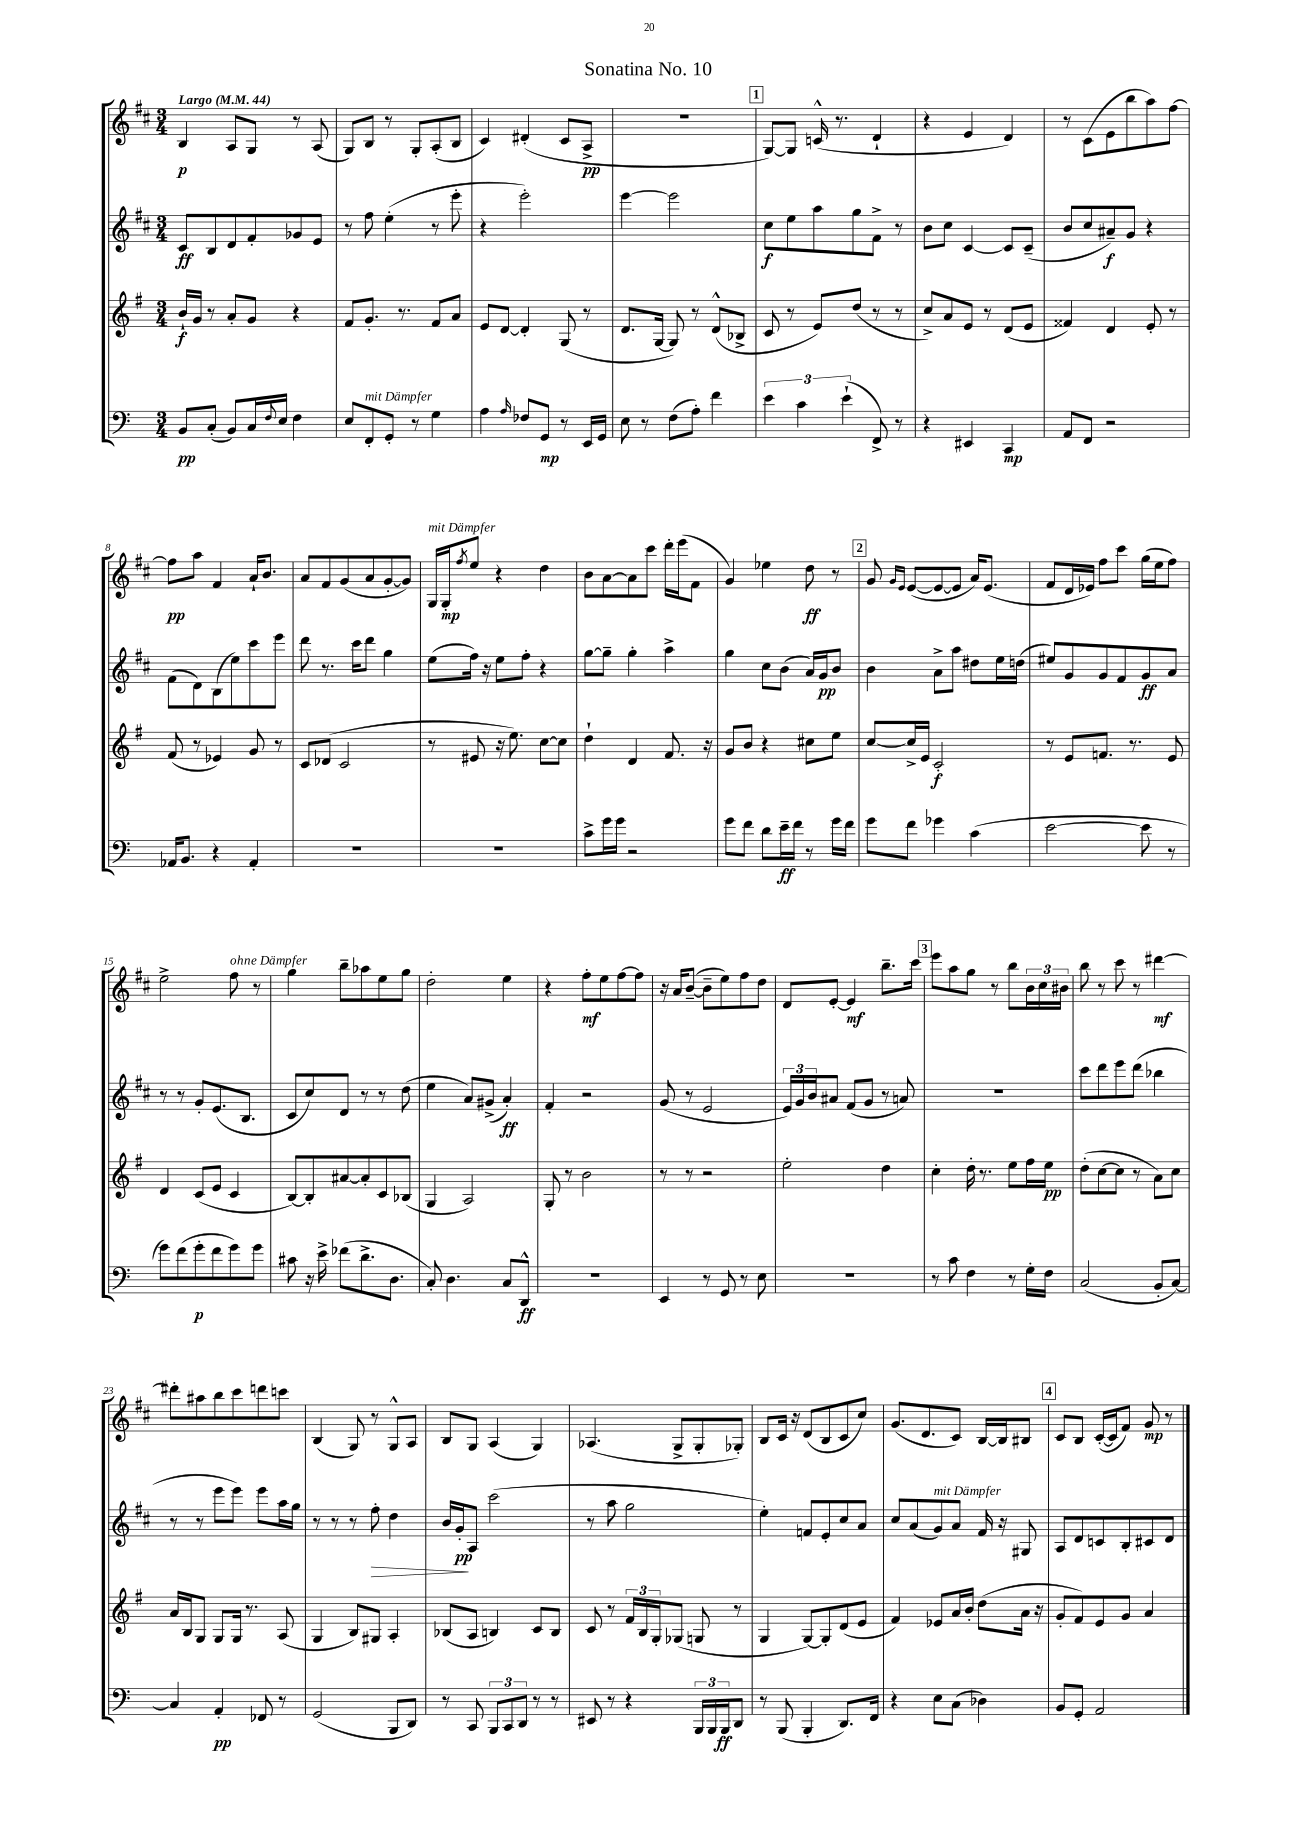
\header { title = "Sonatina No. 10" }
<<
\new StaffGroup <<
\new Staff = "s0" {
    \clef treble \key d \major \numericTimeSignature \time 3/4 \tempo "Largo" 4 = 44
    b4\p a8 g8 r8 a8( |
    g8) b8 r8 g8-. a8-.( b8 |
    cis'4) dis'4-.( cis'8 a8->\pp |
    R2. |
    \mark \markup { \box "1" } g8~) g8 c'16-^( r8. d'4-! |
    r4 e'4 d'4) |
    r8 cis'8( e'8 b''8 a''8) fis''8~ |
    fis''8\pp a''8 fis'4 a'16-! b'8. |
    a'8 fis'8 g'8( a'8 g'8~-. g'8) |
    g16^\markup { \italic "mit Dämpfer" } g16-.\mp \acciaccatura { fis''8 } e''8 r4 d''4 |
    b'8 a'8~ a'8 cis'''8 d'''16-. e'''16( fis'8 |
    g'4) ees''4 d''8\ff r8 |
    \mark \markup { \box "2" } g'8 \grace { g'16 e'16 } e'8~( e'8~ e'8 a'16) e'8.( |
    fis'8 d'16 ees'16) fis''8 cis'''8 g''16( e''16 fis''8) |
    e''2-> fis''8^\markup { \italic "ohne Dämpfer" } r8 |
    g''4 b''8-- aes''8 e''8 g''8 |
    d''2-. e''4 |
    r4 fis''8-.\mf e''8 fis''8~ fis''8 |
    r16 a'16 b'8~--( b'8-- e''8) fis''8 d''8 |
    d'8 e'8~-. e'4\mf b''8.-- cis'''16 |
    \mark \markup { \box "3" } e'''8 a''8 g''8 r8 b''8 \tuplet 3/2 { b'16 cis''16 bis'16 } |
    b''8 r8 cis'''8 r8 dis'''4~\mf |
    dis'''8-. ais''8 b''8 cis'''8 d'''8 c'''8 |
    b4( g8) r8 g8-^ a8 |
    b8 g8 a4( g4) |
    aes4.( g8-> g8-. ges8-.) |
    b8 cis'16 r16 d'8( b8 cis'8 cis''8) |
    g'8.( d'8. cis'8) b16~ b16 bis8 |
    \mark \markup { \box "4" } cis'8 b8 cis'16~-.( cis'16 fis'8) g'8\mp r8 \bar "|." |
}
\new Staff = "s1" {
    \clef treble \key d \major \numericTimeSignature \time 3/4
    cis'8\ff b8 d'8 fis'8-. ges'8 e'8 |
    r8 fis''8 e''4-.( r8 e'''8-. |
    r4 e'''2-.) |
    e'''4~ e'''2 |
    \mark \markup { \box "1" } cis''8\f e''8 a''8 g''8 fis'8-> r8 |
    b'8 cis''8 cis'4~ cis'8 cis'8--( |
    b'8 cis''8 ais'8--\f) g'8 r4 |
    fis'8( d'8) b8( e''8) cis'''8 e'''8 |
    d'''8 r8. cis'''16 d'''8 g''4 |
    e''8( fis''16) r16 e''8 fis''8-. r4 |
    g''8~ g''8-- g''4-. a''4-> |
    g''4 cis''8 b'8( a'16) g'16\pp b'8 |
    \mark \markup { \box "2" } b'4 a'8-> a''8 dis''8 e''16 d''16( |
    eis''8) g'8 g'8 fis'8 g'8\ff a'8 |
    r8 r8 g'8-. e'8.( b8. |
    cis'8 cis''8) d'8 r8 r8 d''8( |
    e''4 a'8) gis'8->( a'4-.\ff) |
    fis'4-. r2 |
    g'8( r8 e'2 |
    \tuplet 3/2 { e'16) g'16 b'16 } ais'8 fis'8( g'8 r8 a'8) |
    \mark \markup { \box "3" } R2. |
    cis'''8 d'''8 e'''8 d'''8( bes''4 |
    r8 r8 e'''8 e'''8) e'''8 a''16 g''16 |
    r8 r8 r8 fis''8-.\> d''4 |
    b'16 g'16-.\pp\! a8 cis'''2( |
    r8 a''8 g''2 |
    e''4-.) f'8 e'8-. cis''8 a'8 |
    cis''8 a'8( g'8^\markup { \italic "mit Dämpfer" }) a'8 fis'16 r16 gis8 |
    \mark \markup { \box "4" } a8 d'8 c'8 b8-. cis'8 d'8 \bar "|." |
}
\new Staff = "s2" {
    \clef treble \key g \major \numericTimeSignature \time 3/4
    b'16-!\f g'16 r8 a'8-. g'8 r4 |
    fis'8 g'8.-. r8. fis'8 a'8 |
    e'8 d'8~ d'4-. g8( r8 |
    d'8. g16~ g8) r8 d'8-^( bes8-> |
    \mark \markup { \box "1" } c'8 r8 e'8) d''8( r8 r8 |
    c''8->) a'8 e'8 r8 d'8( e'8 |
    fisis'4) d'4 e'8-. r8 |
    fis'8( r8 ees'4) g'8 r8 |
    c'8 des'8( c'2 |
    r8 eis'8 r16 e''8.) c''8~ c''8 |
    d''4-! d'4 fis'8. r16 |
    g'8 b'8 r4 cis''8 e''8 |
    \mark \markup { \box "2" } c''8~ c''16-> e'16 c'2-.\f |
    r8 e'8 f'8. r8. e'8 |
    d'4 c'8( e'8 c'4 |
    b8~) b8-. ais'8~ ais'8-. c'8 bes8( |
    g4 a2) |
    g8-. r8 b'2 |
    r8 r8 r2 |
    e''2-. d''4 |
    \mark \markup { \box "3" } c''4-. d''16-. r8. e''8 fis''16 e''16\pp |
    d''8-.( c''8~ c''8 r8 a'8) c''8 |
    a'16 b16 g8 g8 g16 r8. a8( |
    g4 b8) gis8 a4-. |
    bes8( a8 b4) c'8 b8 |
    c'8 r8 \tuplet 3/2 { fis'16 b16 g16-. } ges8( g8 r8 |
    g4 g8~) g8-. d'8( e'8 |
    fis'4) ees'8 a'16 b'16-. d''8( a'16 r16 |
    \mark \markup { \box "4" } g'8-. fis'8) e'8 g'8 a'4 \bar "|." |
}
\new Staff = "s3" {
    \clef bass \key c \major \numericTimeSignature \time 3/4
    b,8\pp c8-.( b,8) c16 \appoggiatura { f8 } e16 f4 |
    e8 f,8-.^\markup { \italic "mit Dämpfer" } g,8-. r8 g4 |
    a4 \grace { a16 } fes8 g,8\mp r8 e,16 g,16 |
    e8 r8 f8( a8-.) f'4 |
    \mark \markup { \box "1" } \tuplet 3/2 { e'4 c'4 e'4-!( } f,8->) r8 |
    r4 eis,4 c,4\mp |
    a,8 f,8 r2 |
    aes,16 b,8. r4 aes,4-. |
    R2. |
    R2. |
    c'8-> g'16 g'16 r2 |
    g'8 f'8 d'8 e'16--\ff f'16 r8 g'16 f'16 |
    \mark \markup { \box "2" } g'8 f'8 ges'4 c'4( |
    e'2~ e'8 r8 |
    g'8) f'8( g'8-.\p f'8 g'8) g'8 |
    cis'8 r16 e'16-> fes'8( d'8.-> d8. |
    c8-.) d4. c8 d,8-^\ff |
    r2. |
    e,4 r8 g,8 r8 e8 |
    R2. |
    \mark \markup { \box "3" } r8 c'8 f4 r8 g16-. f16 |
    c2( b,8-. c8~) |
    c4 a,4-.\pp fes,8 r8 |
    g,2( b,,8 d,8) |
    r8 c,8 \tuplet 3/2 { b,,8 c,8 d,8 } r8 r8 |
    eis,8 r8 r4 \tuplet 3/2 { b,,16 b,,16 b,,16\ff } d,8 |
    r8 b,,8( b,,4-. d,8.) f,16 |
    r4 e8 c8( des4) |
    \mark \markup { \box "4" } b,8 g,8-. a,2 \bar "|." |
}
>>
>>
